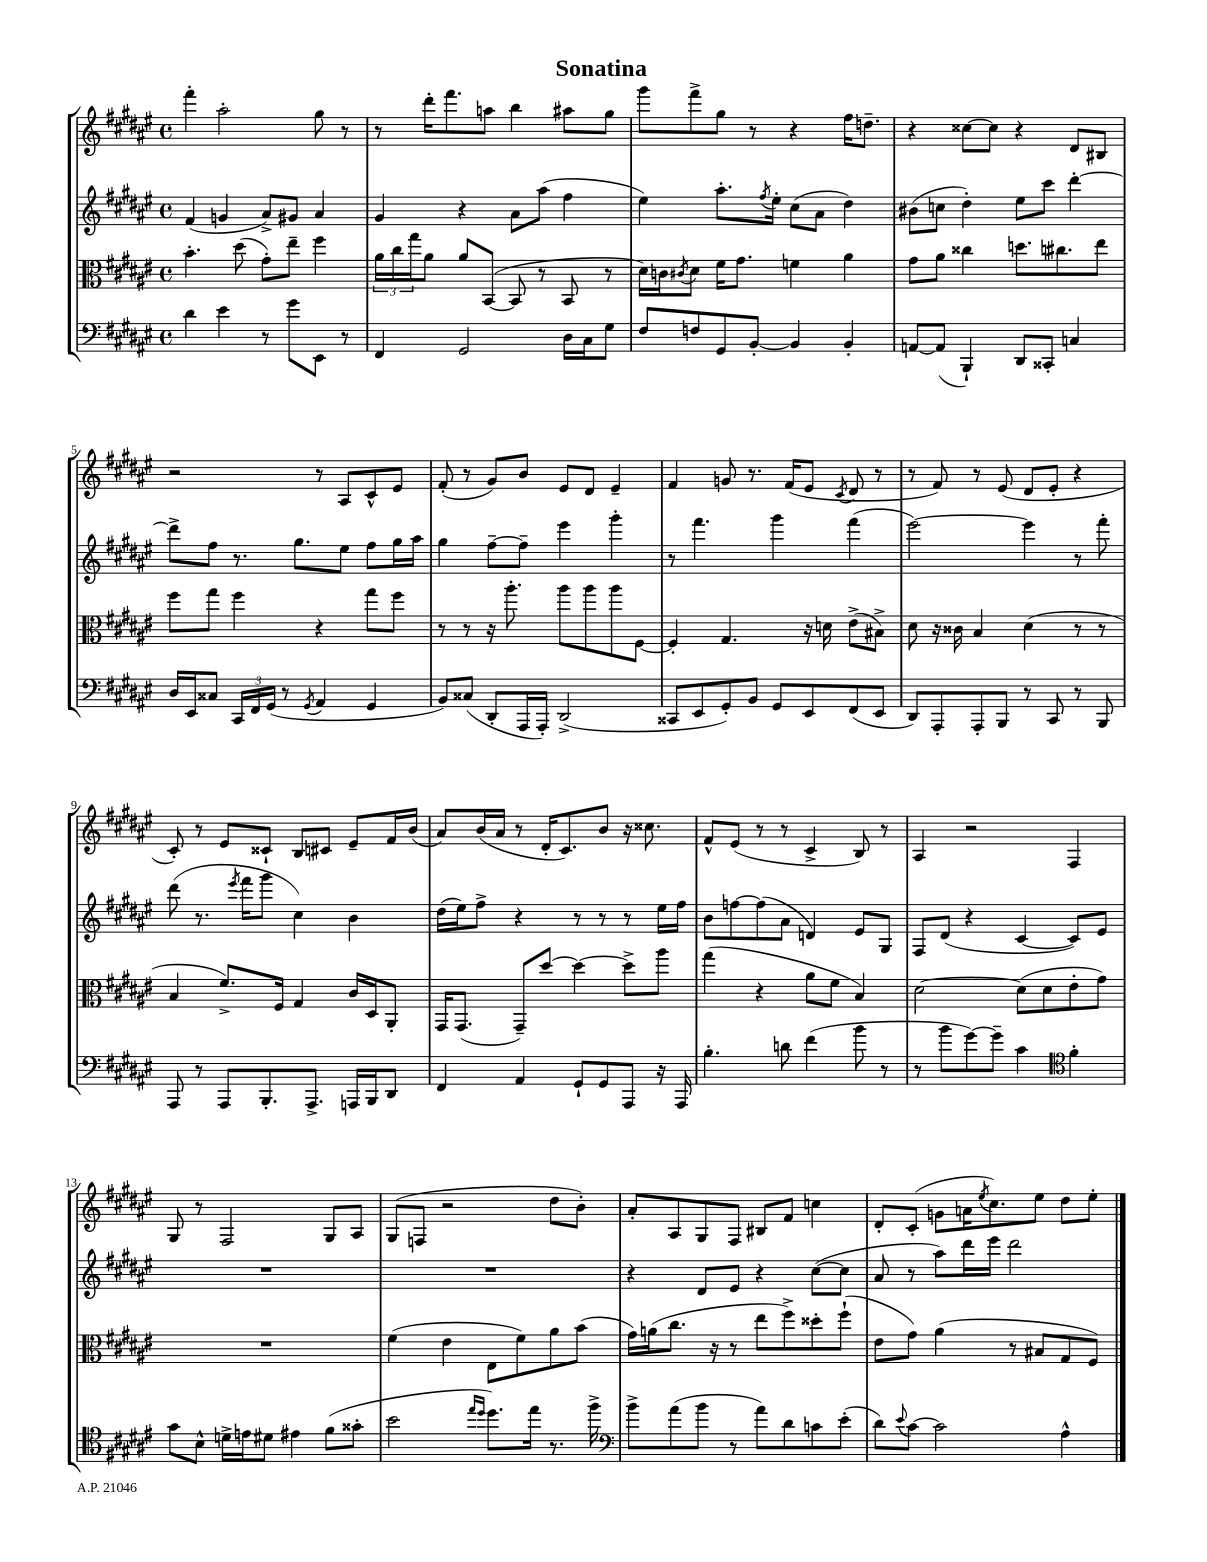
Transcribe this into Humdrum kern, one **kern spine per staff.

**kern	**kern	**kern	**kern
*part4	*part3	*part2	*part1
*staff4	*staff3	*staff2	*staff1
*clefF4	*clefC3	*clefG2	*clefG2
*k[f#c#g#d#a#e#]	*k[f#c#g#d#a#e#]	*k[f#c#g#d#a#e#]	*k[f#c#g#d#a#e#]
*M4/4	*M4/4	*M4/4	*M4/4
*met(c)	*met(c)	*met(c)	*met(c)
=1	=1	=1	=1
4d#\	4.b'\	(4f#/	4fff#'\
4e#\	.	4gn/	2aa#'\
.	(8dd#\	.	.
8r	8g#'\L)	8a#^/L)	.
8g#\L	8ee#~\J	8g#X/J	.
8EE#\J	4ff#\	4a#/	8gg#\
8r	.	.	8r
=2	=2	=2	=2
4FF#/	24a#\LL	4g#/	8r
.	24cc#\	.	.
.	24gg#\J	.	.
.	8a#\J	.	16ddd#'\KL
.	.	.	8.fff#\
2GG#/	8a#/L	4r	.
.	([8BB/J	.	8aan\J
.	8BB/]	8a#\L	4bb\
.	8r	(8aa#\J	.
16D#\LL	8BB/	4ff#\	8aa#X\L
16C#\J	.	.	.
8G#\J	8r	.	8gg#\J
=3	=3	=3	=3
8F#/L	16d#\LL)	4ee#\)	8ggg#\L
.	16cn\J	.	.
.	8qc#X/	.	.
8Fn/	8d#\J	.	8fff#^\
8GG#/	16f#\KL	8.aa#'\L	8gg#\J
.	8.g#\J	.	.
[8BB'/J	.	.	8r
.	.	8qff#/	.
.	.	16ee#'\Jk	.
4BB/]	4fn\	(8cc#\L	4r
.	.	8a#\J	.
4BB'/	4a#\	4dd#\)	16ff#\KL
.	.	.	8.ddn~\J
=4	=4	=4	=4
[8AAn/L	8g#\L	(8b#X\L	4r
(8AA/J]	8a#\J	8ccn\J	.
4BBB`/)	4cc##X\	4dd#'\)	[8cc##X\L
.	.	.	8cc##\J]
8DD#/L	8.ddn\L	8ee#\L	4r
8CC##X'/J	.	8ccc#\J	.
.	8.cc#X\	.	.
4Cn/	.	[4ddd#'\	8d#/L
.	8ee#\J	.	8B#X/J
!!LO:LB:g=z
=5	=5	=5	=5
16D#/LL	8ff#\L	8ddd#^\L]	2r
16EE#/J	.	.	.
8C##X/J	8gg#\J	8ff#\J	.
24CC#/LL	4ff#\	8.r	.
24FF#/	.	.	.
(24GG#/JJ	.	.	.
8r	.	.	.
.	.	8.gg#\L	.
8qGG#/	.	.	.
4AA#/	4r	.	8r
.	.	8ee#\J	8A#/L
4GG#/	8gg#\L	8ff#\L	8c#^^/
.	8ff#\J	16gg#\L	8e#/J
.	.	16aa#\JJ	.
=6	=6	=6	=6
8BB/L)	8r	4gg#\	(8f#'/
(8C##X/J	8r	.	8r
8DD#'/L	16r	[8ff#~\L	8g#/L)
.	8.aa#'\	.	.
16AAA#/L	.	8ff#~\J]	8b/J
16AAA#'/JJ)	.	.	.
(2DD#^/	8aa#\L	4eee#\	8e#/L
.	8aa#\	.	8d#/J
.	8aa#\	4ggg#'\	4e#~/
.	[8F#\J	.	.
=7	=7	=7	=7
8CC##X/L	4F#'/]	8r	4f#/
8EE#/	.	4.fff#\	.
8GG#'/)	4.G#/	.	8gn/
8BB/J	.	.	8.r
8GG#/L	.	4ggg#\	.
.	.	.	(16f#/KL
8EE#/	16r	.	8e#/J
.	16dn\	.	.
.	.	.	8qc#/
(8FF#/	(8e#^\L	(4fff#\	8d#/
8EE#/J	8B#X^\J)	.	8r
=8	=8	=8	=8
8DD#/L)	8d#\	[2eee#\)	8r
8AAA#'/	16r	.	8f#/)
.	16c##X\	.	.
8AAA#'/	4B/	.	8r
8BBB/J	.	.	(8e#/
8r	(4d#\	4eee#\]	8d#/L
8CC#/	.	.	8e#'/J
8r	8r	8r	4r
8BBB/	8r	8fff#'\	.
!!LO:LB:g=z
=9	=9	=9	=9
8AAA#/	4B/	(8ddd#\	8c#'/)
8r	.	8.r	8r
8AAA#/L	8.f#^/L)	.	8e#/L
.	.	8qeee#/	.
.	.	16fff#\KL	.
8.BBB'/	.	8ggg#\J	8c##X`/J
.	16F#/Jk	.	.
.	4G#/	4cc#\)	8B/L
8.AAA#^/J	.	.	.
.	.	.	8c#X/J
16AAAn/LL	16c#/LL	4b\	8e#~/L
16BBB/J	16D#/J	.	.
8DD#/J	8AA#'/J	.	16f#/L
.	.	.	(16b/JJ
=10	=10	=10	=10
4FF#/	16GG#/KL	(16dd#\LL	8a#/L)
.	(8.GG#/J	16ee#\J)	.
.	.	8ff#^\J	(16b/L
.	.	.	16a#/JJ
4AA#/	8GG#~/L)	4r	8r
.	[8dd#/J	.	16d#'/KL
.	.	.	8.c#/)
8GG#`/L	4dd#\_	8r	.
8GG#/	.	8r	8b/J
8AAA#/J	8dd#^\L]	8r	16r
.	.	.	8.cc##X\
16r	8aa#\J	16ee#\LL	.
16AAA#/	.	16ff#\JJ	.
=11	=11	=11	=11
4.B'\	(4gg#\	8b\L	8f#^^/L
.	.	[8ffn\	(8e#/J
.	4r	(8ff\]	8r
8dn\	.	8a#\J	8r
(4f#\	8a#\L	4dn/)	4c#^/
.	8f#\J	.	.
8b\	4B/)	8e#/L	8B/)
8r	.	8G#/J	8r
=12	=12	=12	=12
8r	[2d#\	8F#/L	4A#/
8b\L	.	(8d#/J	.
[8g#\)	.	4r	2r
8g#~\J]	.	.	.
4c#\	(8d#\L]	[4c#/	.
.	8d#\	.	.
*clefC4	*	*	*
4f#'\	8e#'\	8c#/L])	4F#/
.	8g#\J)	8e#/J	.
!!LO:LB:g=z
=13	=13	=13	=13
8g#\L	1r	1r	8G#/
8B^^\J	.	.	8r
16dn^\LL	.	.	2F#/
16en\J	.	.	.
8d#X\J	.	.	.
4e#X\	.	.	.
(8f#\L	.	.	8G#/L
8g##X'\J	.	.	8A#/J
=14	=14	=14	=14
2b\	(4f#\	1r	(8G#/L
.	.	.	8Fn/J
.	4e#\	.	2r
16qqee#/LL	.	.	.
16qqdd#/JJ	.	.	.
8.dd#\L)	8E#\L	.	.
.	8f#\)	.	.
16ee#\Jk	.	.	.
8.r	8a#\	.	8dd#\L
.	(8b\J	.	8b'\J)
16ff#^\	.	.	.
=15	=15	=15	=15
*clefF4	*	*	*
8b^\L	16g#\LL)	4r	8a#'/L
.	(16an\J	.	.
(8a#\	8.cc#\J	.	8A#/
8b\J	.	8d#/L	8G#/
.	16r	.	.
8r	8r	8e#/J	8F#/J
8a#\L)	8ee#\L	4r	8B#X/L
8d#\	8ff#^\)	.	8f#/J
8cn\	8dd##X'\	([8cc#\L	4ccn\
(8e#'\J	(8ff#`\J	8cc#\J]	.
=16	=16	=16	=16
8d#\L)	8e#\L	8a#/	8d#'/L
8qqe#/	.	.	.
[8c#\J	8g#\J)	8r	(8c#'/J
2c#\]	(4a#\	8aa#\L)	8gn\L
.	.	16ddd#\L	16an\K
.	.	.	8qee#/
.	.	16eee#\JJ	8.cc#\)
.	8r	2ddd#\	.
.	8B#X/L	.	8ee#\J
4A#^^\	8G#/	.	8dd#\L
.	8F#/J)	.	8ee#'\J
==	==	==	==
*-	*-	*-	*-
